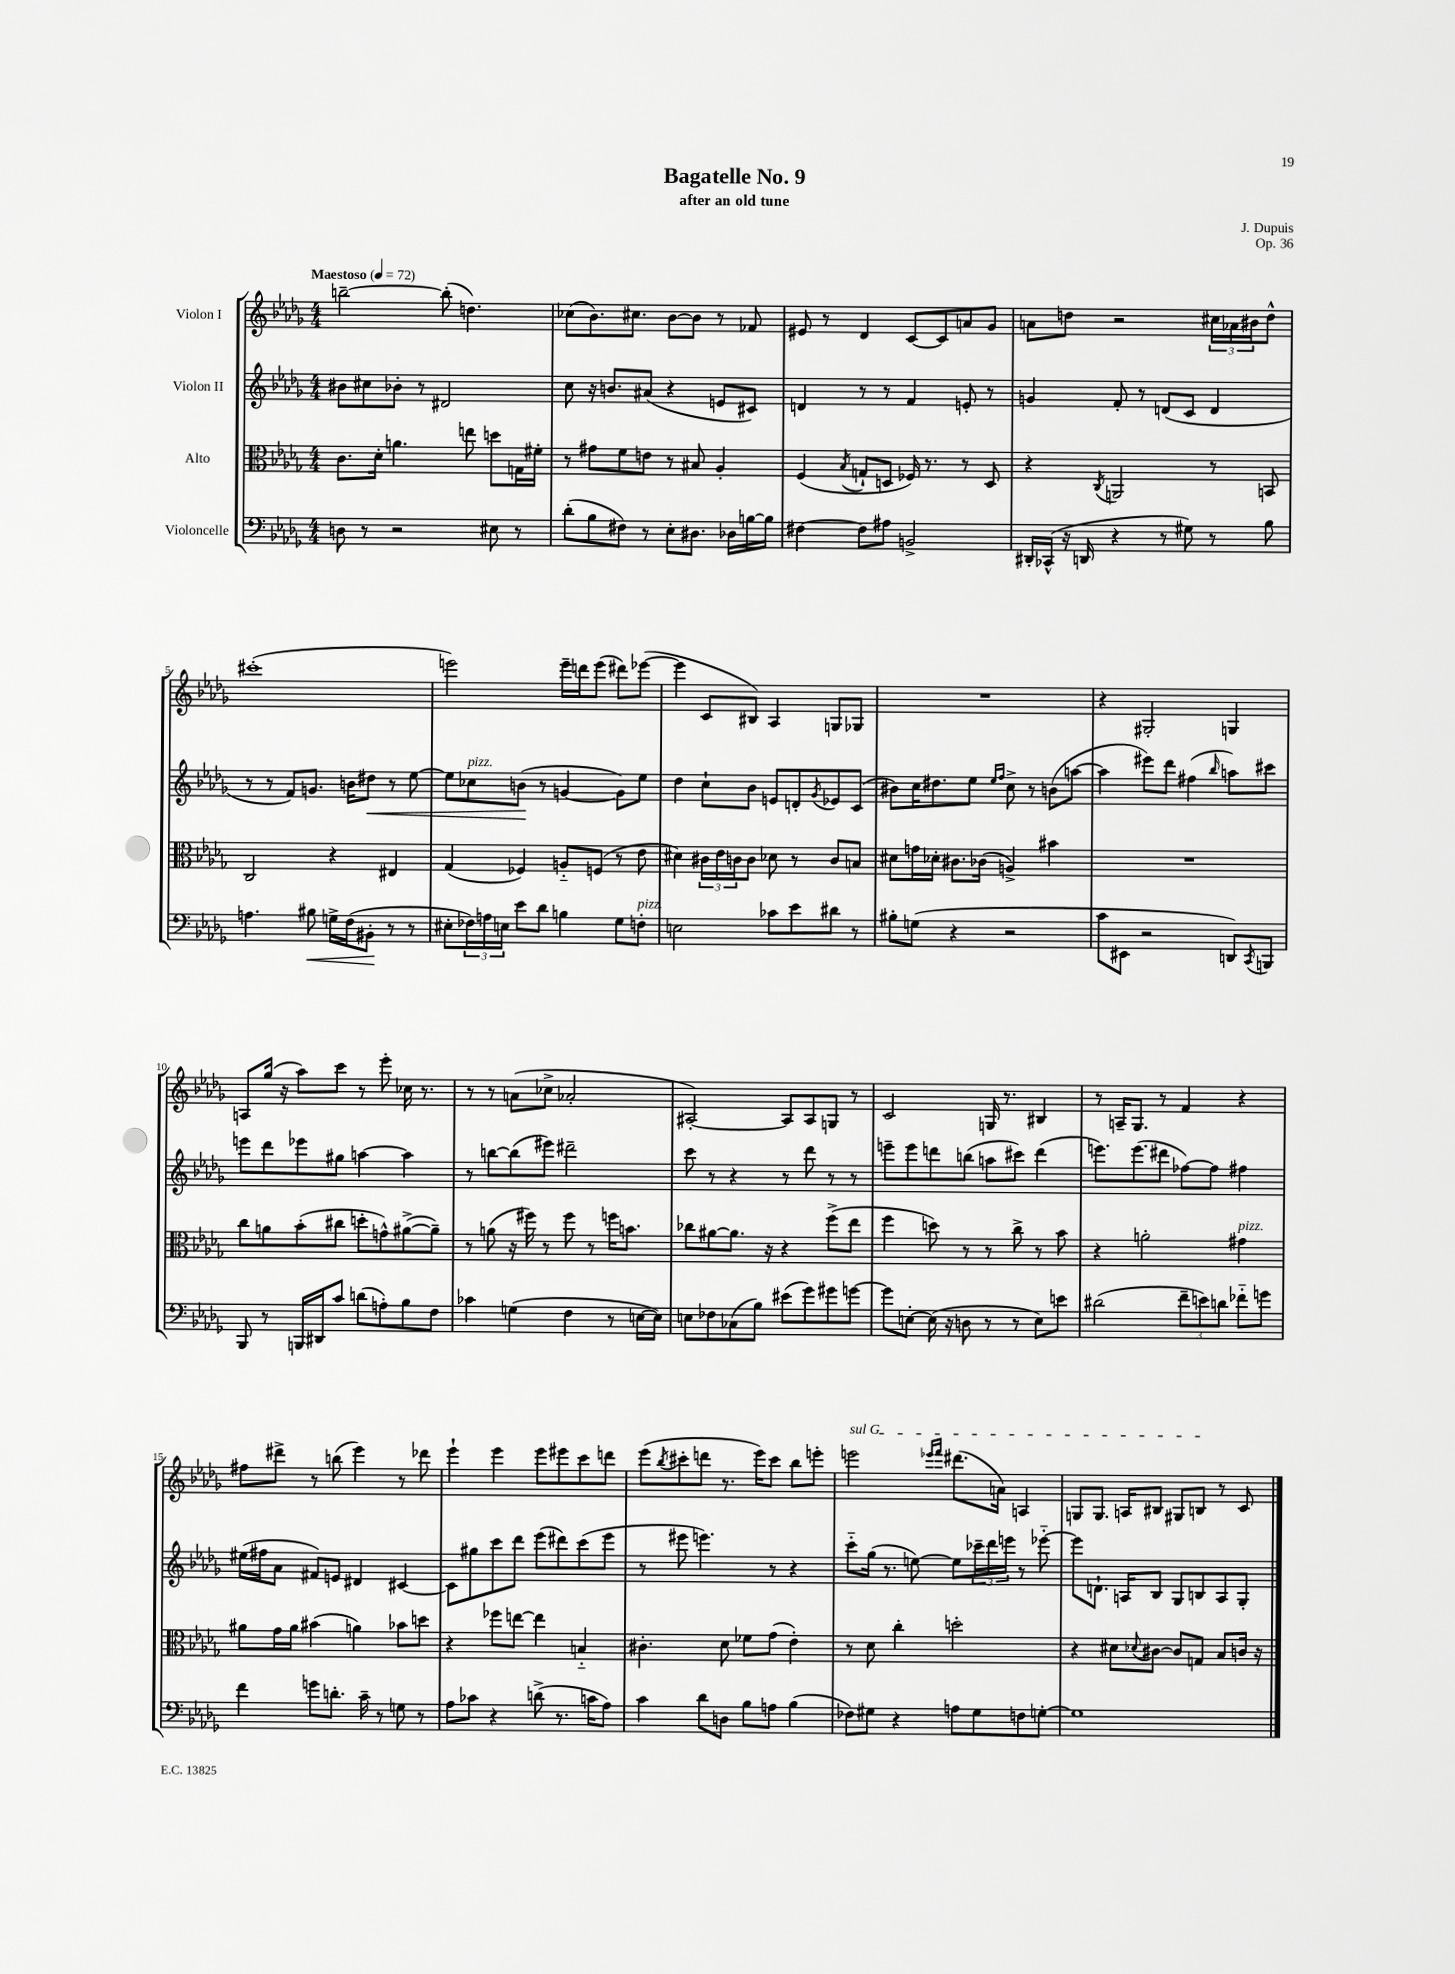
\header { title = "Bagatelle No. 9" composer = "J. Dupuis" subtitle = "after an old tune" opus = "Op. 36" }
<<
\new StaffGroup <<
\new Staff = "s0" \with { instrumentName = "Violon I" } {
    \clef treble \key des \major \numericTimeSignature \time 4/4 \tempo "Maestoso" 4 = 72
    b''2~-- b''8-.( d''4.) |
    ces''8( bes'8.) cis''8. bes'8~ bes'8 r8 fes'8 |
    eis'8 r8 des'4 c'8~ c'8 a'8 ges'8 |
    a'8 d''8 r2 \tuplet 3/2 { cis''16 aes'16 bis'16 } d''8-^ |
    cis'''1-.( |
    e'''2) e'''16-- d'''16 e'''8( dis'''8) ees'''8~( |
    ees'''4 c'8 bis8) aes4 g8 ges8 |
    R1 |
    r4 gis2-. g4 |
    a8 ges''16( r16 aes''8) c'''8 r8 ees'''8-. ces''16 r8. |
    r8 r8 a'8( ces''8-> aes'2-. |
    ais2~-.) ais8 ais8 g8 r8 |
    c'2 g16 r8. bis4 |
    r8 a16-- ges8. r8 f'4 r4 |
    fis''8 dis'''8-> r8 b''8( ees'''4) r8 des'''8 |
    ees'''4-! ees'''4 ees'''8 eis'''8 c'''8 d'''8 |
    ees'''8( \acciaccatura { bes''8 } cis'''8-. d'''8 r8. ees'''16) cis'''8 bes''8 e'''8-. |
    \once \override TextSpanner.bound-details.left.text = \markup { \italic "sul G" } e'''2\startTextSpan \grace { ees'''16 f'''16 } dis'''8.( a'16) a4 |
    g8 g8. a16 bis8 gis8 b8\stopTextSpan r8 c'8 \bar "|." |
}
\new Staff = "s1" \with { instrumentName = "Violon II" } {
    \clef treble \key des \major \numericTimeSignature \time 4/4
    bis'8 cis''8 bes'8-. r8 dis'2 |
    c''8 r16 b'8. ais'8( r4 e'8 cis'8) |
    d'4 r8 r8 f'4 e'8-. r8 |
    g'4 f'8-. r8 d'8( c'8 d'4 |
    r8 r8 f'8) g'8. b'16 dis''8\< r8 ees''8~ |
    ees''8 ces''8^\markup { \italic "pizz." } b'8\!( r8 g'4~ g'8) ees''8 |
    des''4 c''8-! bes'8 e'8 d'8-. \acciaccatura { ges'8 } ees'8 c'8( |
    bis'8) c''16 dis''8. ees''8 \grace { ees''16 f''16 } c''8-> r8 b'8( a''8~ |
    a''4 eis'''8) des'''8 fis''4( \grace { bes''16 } a''8) cis'''8 |
    e'''8 des'''8 ees'''8 gis''8 a''4~ a''4 |
    r8 b''8~ b''8( eis'''8) dis'''2-- |
    c'''8 r8 r4 r8 des'''8 r8 r8 |
    e'''8-- e'''8 d'''8 b''8( a''8 cis'''8) d'''4( |
    e'''8.) e'''8.( dis'''8 fes''8~) fes''8 fis''4 |
    eis''16( fis''16 aes'8 fis'8) e'8 dis'4 cis'4~ |
    cis'8 gis''8 c'''8 des'''8 ees'''8( dis'''8) c'''8( ees'''8 |
    r8 eis'''8 e'''4.) r8 r4 |
    c'''8-_ ges''16( r8. e''8~) e''8 \tuplet 3/2 { ces'''16-- des'''16 e'''16 } r8 ees'''8~-_ |
    ees'''8 d'8.-! a16 bes8 ges8 b8 a8 ges8-. \bar "|." |
}
\new Staff = "s2" \with { instrumentName = "Alto" } {
    \clef alto \key des \major \numericTimeSignature \time 4/4
    c'8. des'16-. a'4. e''8 d''8 g16 fis'16-. |
    r8 gis'8 f'8 e'8 r8 bis8 aes4-. |
    f4( \acciaccatura { bes8 } g8-! d8 fes16) r8. r8 d8 |
    r4 \acciaccatura { c8 } a,2 r8 b,8 |
    c2 r4 eis4 |
    ges4( fes4) a8-_ f8( r8 ees'8 |
    dis'4) \tuplet 3/2 { cis'16 ees'16 c'16 } c'8 des'8 r8 c'8 b8 |
    dis'8 g'16 des'16-. cis'8. ces'16( a4->) bis'4 |
    R1 |
    c''8 a'8 bes'8-.( cis''8 d''8-. g'8-^) ais'8~->( ais'8--) |
    r8 a'8( r16 fis''16) r8 fis''8 r8 f''16 b'8. |
    ces''8 ais'8~ ais'8. r16 r4 f''8->( ees''8 |
    f''4 d''8) r8 r8 c''8-> r8 bes'8 |
    r4 a'2-. gis'4^\markup { \italic "pizz." } |
    ais'8 ges'16 ais'16 bis'4( a'4) bes'8 d''8 |
    r4 fes''8 e''8~ e''4 b4-_ |
    cis'4.-. des'8 fes'8 ges'8( ees'4-.) |
    r8 des'8 c''4-. d''2-. |
    r4 dis'8 \appoggiatura { des'8 } cis'8~ cis'8 g8 bes8 c'16 r16 \bar "|." |
}
\new Staff = "s3" \with { instrumentName = "Violoncelle" } {
    \clef bass \key des \major \numericTimeSignature \time 4/4
    d8 r8 r2 eis8 r8 |
    des'8-.( bes8 fis8) r8 ees8-. dis8. des16 b16~ b16 |
    fis4~ fis8 ais8 b,2-> |
    dis,16-. ces,16-^( r16 d,16 r4 r8 gis8) r8 bes8 |
    a4. bis8\< g16-> f16( bis,8-.\! r8 r8 |
    eis8-. \tuplet 3/2 { fes16) a16 e16 } ees'8 des'8 b4 ges8 f8-.^\markup { \italic "pizz." } |
    e2 ces'8 ees'8 dis'8 r8 |
    bis8-. g8( r4 r2 |
    c'8 eis,8 r2 d,8) \acciaccatura { c,8 } b,,8 |
    bes,,8 r8 b,,16 dis,16 c'8 d'8( a8-.) bes8 f8 |
    ces'4 g4( f4 r8 e16~ e16) |
    e8 fes8 ces8( bes8) eis'8( ges'8) gis'8 g'8~ |
    g'8 e8~-. e16( r16 d8 r8 r8 e8) e'8 |
    dis'2( \tuplet 3/2 { f'8-- e'8) d'8 } fes'8-_ g'8 |
    f'4 g'8 d'8.-. c'16-- r8 g8 r8 |
    aes8 ces'8 r4 d'8->( r8. c'16 aes8) |
    c'4 des'8 d8 bes8 a8 bes4( |
    fes8) gis8 r4 a8 gis8 f8 g8~-. |
    g1 \bar "|." |
}
>>
>>
